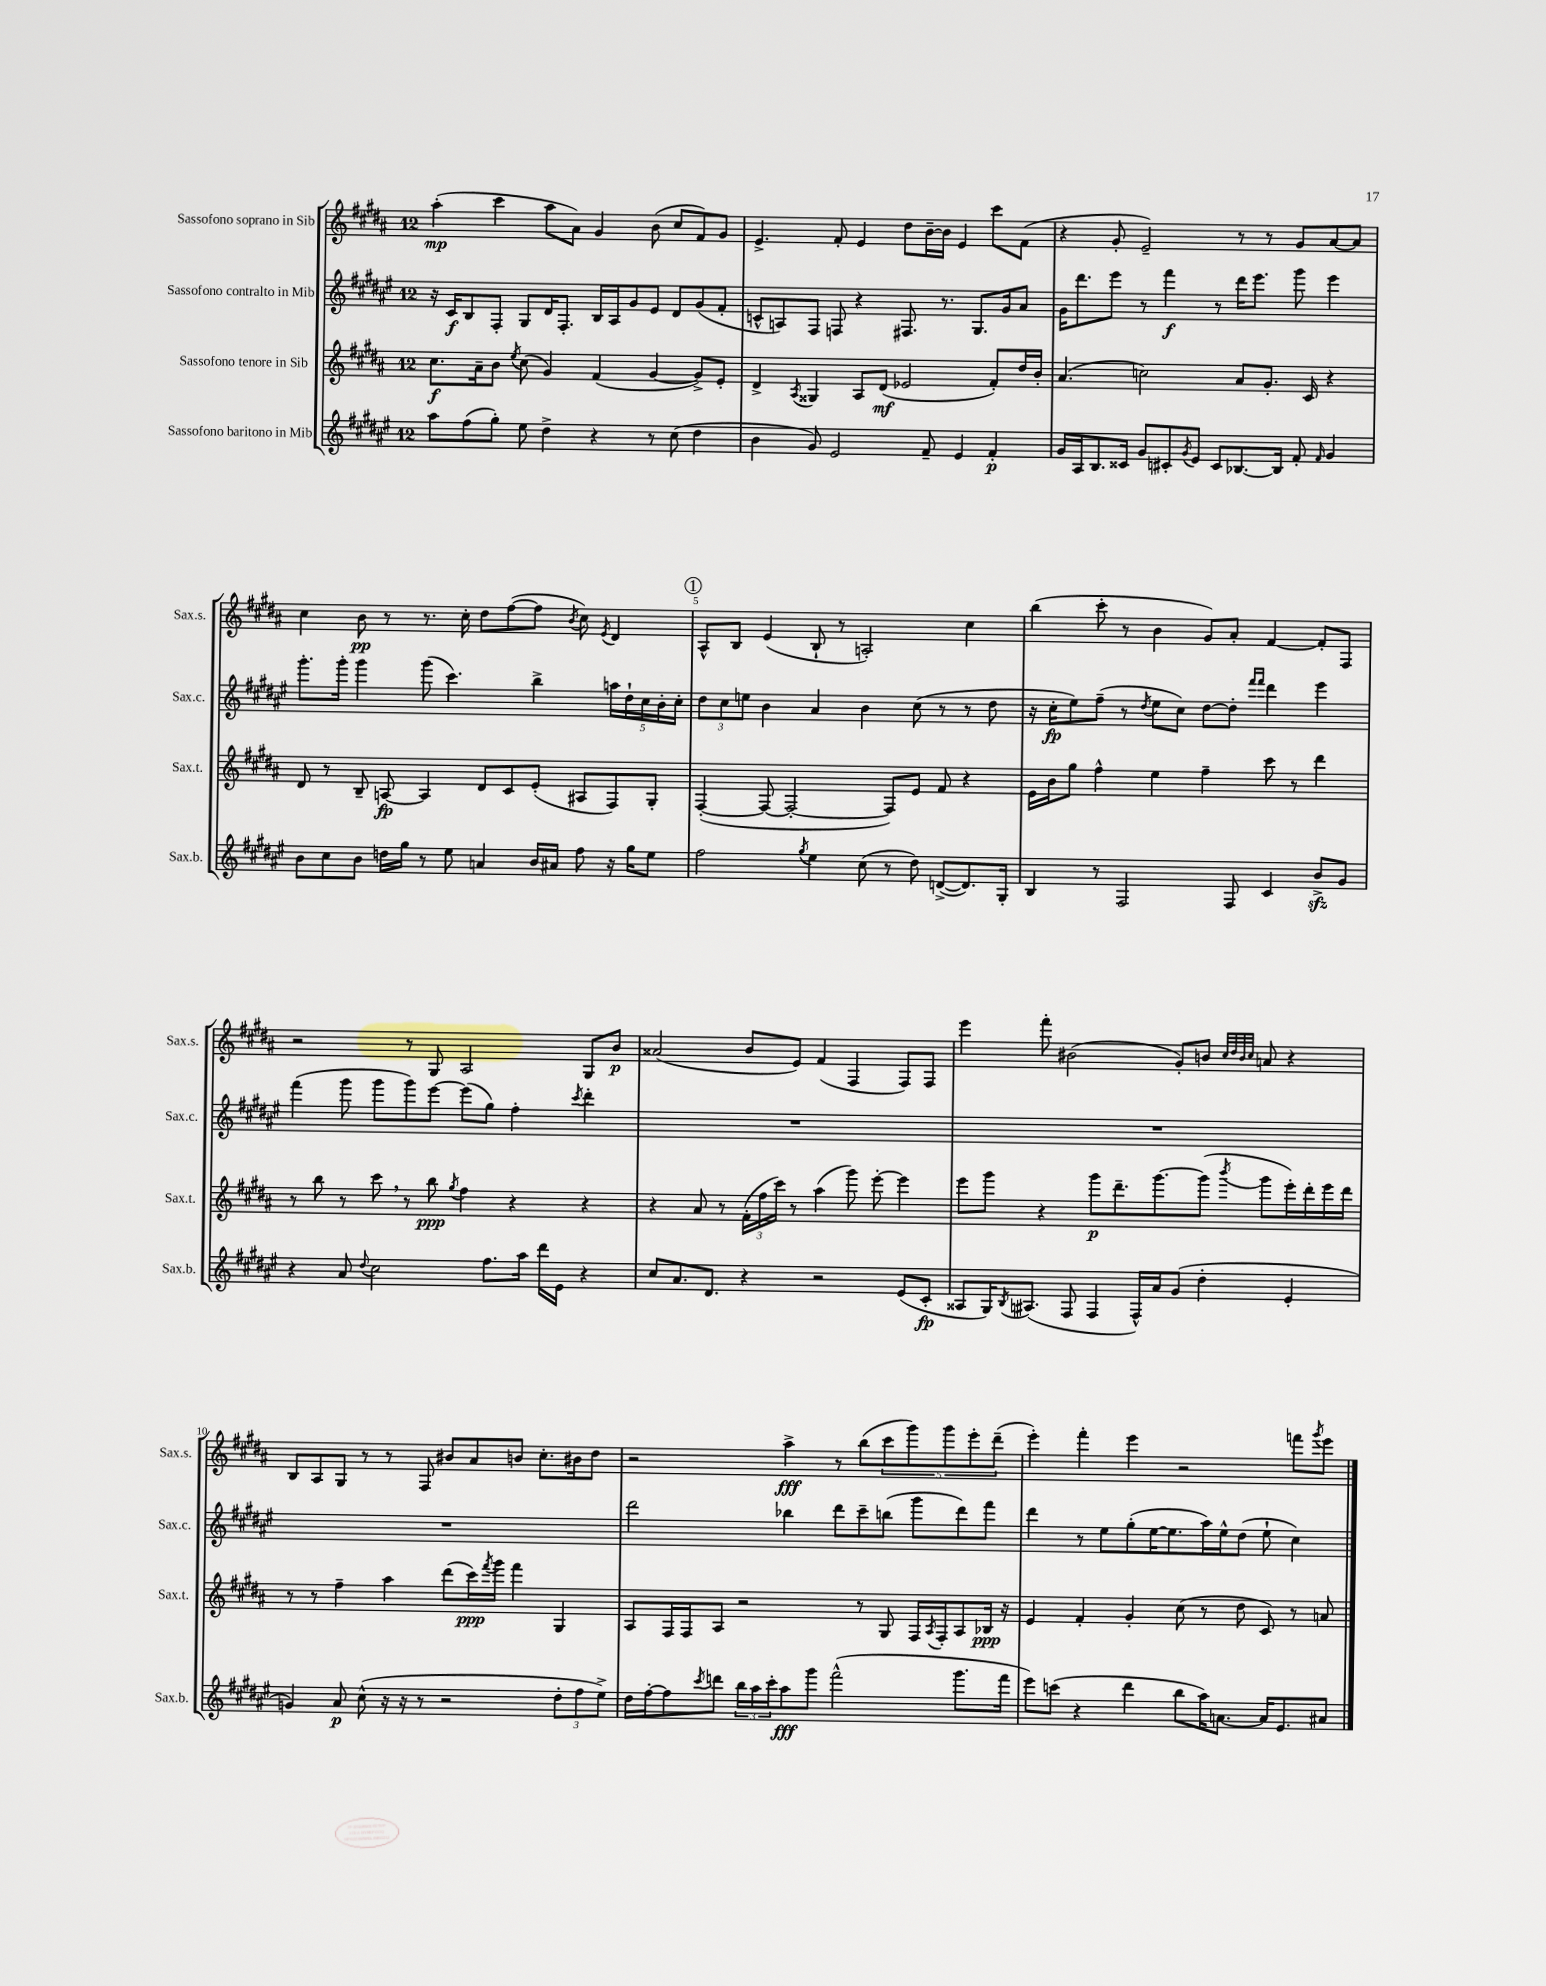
<<
\new StaffGroup <<
\new Staff = "s0" \with { instrumentName = "Sassofono soprano in Sib" shortInstrumentName = "Sax.s." } {
    \clef treble \key b \major \once \override Staff.TimeSignature.style = #'single-digit \time 12/8
    ais''4-.\mp( cis'''4 ais''8 ais'8) gis'4 b'8( cis''8 fis'8) gis'8 |
    e'4.-> fis'8-. e'4 dis''8 b'16~-- b'16 e'4 cis'''8 fis'8( |
    r4 gis'8-. e'2--) r8 r8 gis'8 ais'8~ ais'8 |
    cis''4 b'8\pp r8 r8. cis''16-. dis''8 fis''8~( fis''8 \acciaccatura { b'8 } cis''8) \acciaccatura { e'8 } dis'4 |
    \mark \markup { \circle "1" } ais8-^ b8 e'4( b8-! r8 a2-.) cis''4 |
    b''4( cis'''8-. r8 b'4 gis'8) ais'8-. fis'4~ fis'8-. fis8 |
    r2 r8 gis8 ais2 gis8 b'8\p |
    aisis'2( b'8 e'8) fis'4( fis4 fis8) fis8 |
    e'''4 fis'''8-. bis'2( gis'8-.) b'8 \grace { cis''32 dis''32 b'32 cis''32 } a'8 r4 |
    b8 ais8 gis8 r8 r8 fis8 bis'8 ais'8 b'8 cis''8.-. bis'16 dis''8 |
    r2 ais''4->\fff r8 b''8( \tuplet 5/4 { cis'''8 gis'''8) gis'''8 e'''8-. dis'''8--( } |
    e'''4-.) fis'''4-. e'''4 r2 f'''8 \acciaccatura { gis'''8 } e'''8 \bar "|." |
}
\new Staff = "s1" \with { instrumentName = "Sassofono contralto in Mib" shortInstrumentName = "Sax.c." } {
    \clef treble \key fis \major \once \override Staff.TimeSignature.style = #'single-digit \time 12/8
    r16 cis'16\f b8 fis8-. gis8 dis'16 fis8.-. b16 ais16 gis'8 eis'8 dis'8 gis'8( fis'8-. |
    c'8-^ a8) fis8 f8 r4 fis8. r8. gis8. gis'16 ais'8 |
    gis'16 dis'''8. eis'''8 r8 fis'''4\f r8 dis'''16 eis'''8. gis'''8 eis'''4 |
    gis'''8.-. gis'''16-. gis'''4 gis'''8( cis'''4.) b''4-> \tuplet 5/4 { a''16 dis''16-! cis''16 b'16-. cis''16-. } |
    \mark \markup { \circle "1" } \tuplet 3/2 { dis''8 cis''8 e''8 } b'4 ais'4 b'4 cis''8( r8 r8 dis''8 |
    r16 cis''16-.\fp eis''8) fis''8--( r8 \acciaccatura { dis''8 } eis''8 cis''8) dis''8~ dis''8-. \grace { fis'''16 fis'''16 } dis'''4 eis'''4 |
    fis'''4( gis'''8 gis'''8 gis'''8) eis'''8~ eis'''8( gis''8) fis''4-. \acciaccatura { cis'''8 } dis'''4-. |
    R1. |
    R1. |
    R1. |
    dis'''2 bes''4 dis'''8 cis'''8-- b''8( gis'''8 dis'''8) fis'''8 |
    dis'''4 r8 eis''8 gis''8-.( eis''16~ eis''8. ais''16) eis''16-^ dis''8( eis''8-! cis''4) \bar "|." |
}
\new Staff = "s2" \with { instrumentName = "Sassofono tenore in Sib" shortInstrumentName = "Sax.t." } {
    \clef treble \key b \major \once \override Staff.TimeSignature.style = #'single-digit \time 12/8
    cis''8.\f ais'16-- b'8 \acciaccatura { e''8 } cis''8( gis'4) fis'4( gis'4~ gis'8->) e'8-. |
    dis'4-> \acciaccatura { ais8 } gisis4 ais8 dis'8\mf( ees'2 fis'8-.) dis''16 b'16-. |
    ais'4.( c''2) ais'8 gis'8.-. cis'16 r4 |
    dis'8 r8 b8-- a8~\fp a4 dis'8 cis'8 e'8-.( ais8 fis8) gis8-. |
    \mark \markup { \circle "1" } fis4~-.( fis8~ fis2~-. fis8) e'8 fis'8 r4 |
    e'16 b'16 gis''8 fis''4-^ e''4 fis''4-- cis'''8 r8 dis'''4 |
    r8 b''8 r8 cis'''8 \breathe r8 b''8\ppp \acciaccatura { gis''8 } fis''4 r4 r4 |
    r4 ais'8 r8 \tuplet 3/2 { fis'16-.( fis''16 cis'''16) } r8 ais''4( gis'''8) e'''8~-. e'''4 |
    e'''8 gis'''8 r4 gis'''8\p dis'''8.-- gis'''8.~ gis'''8( \acciaccatura { b'''8 } gis'''8 e'''16-.) dis'''16-. e'''16 dis'''16 |
    r8 r8 fis''4-- ais''4 dis'''8( cis'''16\ppp) \acciaccatura { fis'''8 } gis'''16 fis'''4 gis4 |
    ais8 fis16 fis16 ais8 r2 r8 gis8 fis16 \acciaccatura { ais8 } fis16-. ais8 bes16\ppp r16 |
    e'4 fis'4-. gis'4-. cis''8( r8 dis''8 cis'8) r8 a'8 \bar "|." |
}
\new Staff = "s3" \with { instrumentName = "Sassofono baritono in Mib" shortInstrumentName = "Sax.b." } {
    \clef treble \key fis \major \once \override Staff.TimeSignature.style = #'single-digit \time 12/8
    ais''8 fis''8( gis''8-.) eis''8 dis''4-> r4 r8 cis''8( dis''4 |
    b'4 gis'8) eis'2 fis'8-- eis'4 fis'4-.\p |
    gis'16 ais16 b8. cisis'16 gis'8 cis'8-. \acciaccatura { gis'8 } eis'8 cis'8 bes8.~ bes16 fis'8-. \grace { fis'16 } gis'4 |
    b'8 cis''8 b'8 d''16 gis''16 r8 eis''8 a'4 b'16 ais'16 fis''8 r16 gis''16 eis''8 |
    \mark \markup { \circle "1" } fis''2 \acciaccatura { gis''8 } eis''4 cis''8( r8 dis''8) d'8~->( d'8.) gis16-. |
    b4 r8 fis2 fis8 cis'4 b'8->\sfz gis'8 |
    r4 ais'8 \appoggiatura { dis''8 } cis''2 fis''8. ais''16 dis'''16 eis'16 r4 |
    cis''8 ais'8. dis'8. r4 r2 eis'8( cis'8-.\fp |
    aisis8 gis16) \acciaccatura { b8 } ais8.( fis8 fis4 fis16-^) ais'16 gis'8( dis''4-. eis'4-. |
    g'4) ais'8\p cis''8-^( r16 r16 r8 r2 \tuplet 3/2 { dis''8-. fis''8 eis''8->) } |
    dis''16 fis''16~-. fis''8 \acciaccatura { cis'''8 } d'''8 \tuplet 3/2 { b''16 ais''16 cis'''16-. } ais''8\fff gis'''8 fis'''2-^( gis'''8. fis'''16 |
    eis'''8) c'''8( r4 dis'''4 b''8 ais''16) a'8.~ a'16 eis'8. ais'8 \bar "|." |
}
>>
>>
\layout { \context { \Score \override BarNumber.break-visibility = ##(#f #t #t) barNumberVisibility = #(every-nth-bar-number-visible 5) } }
